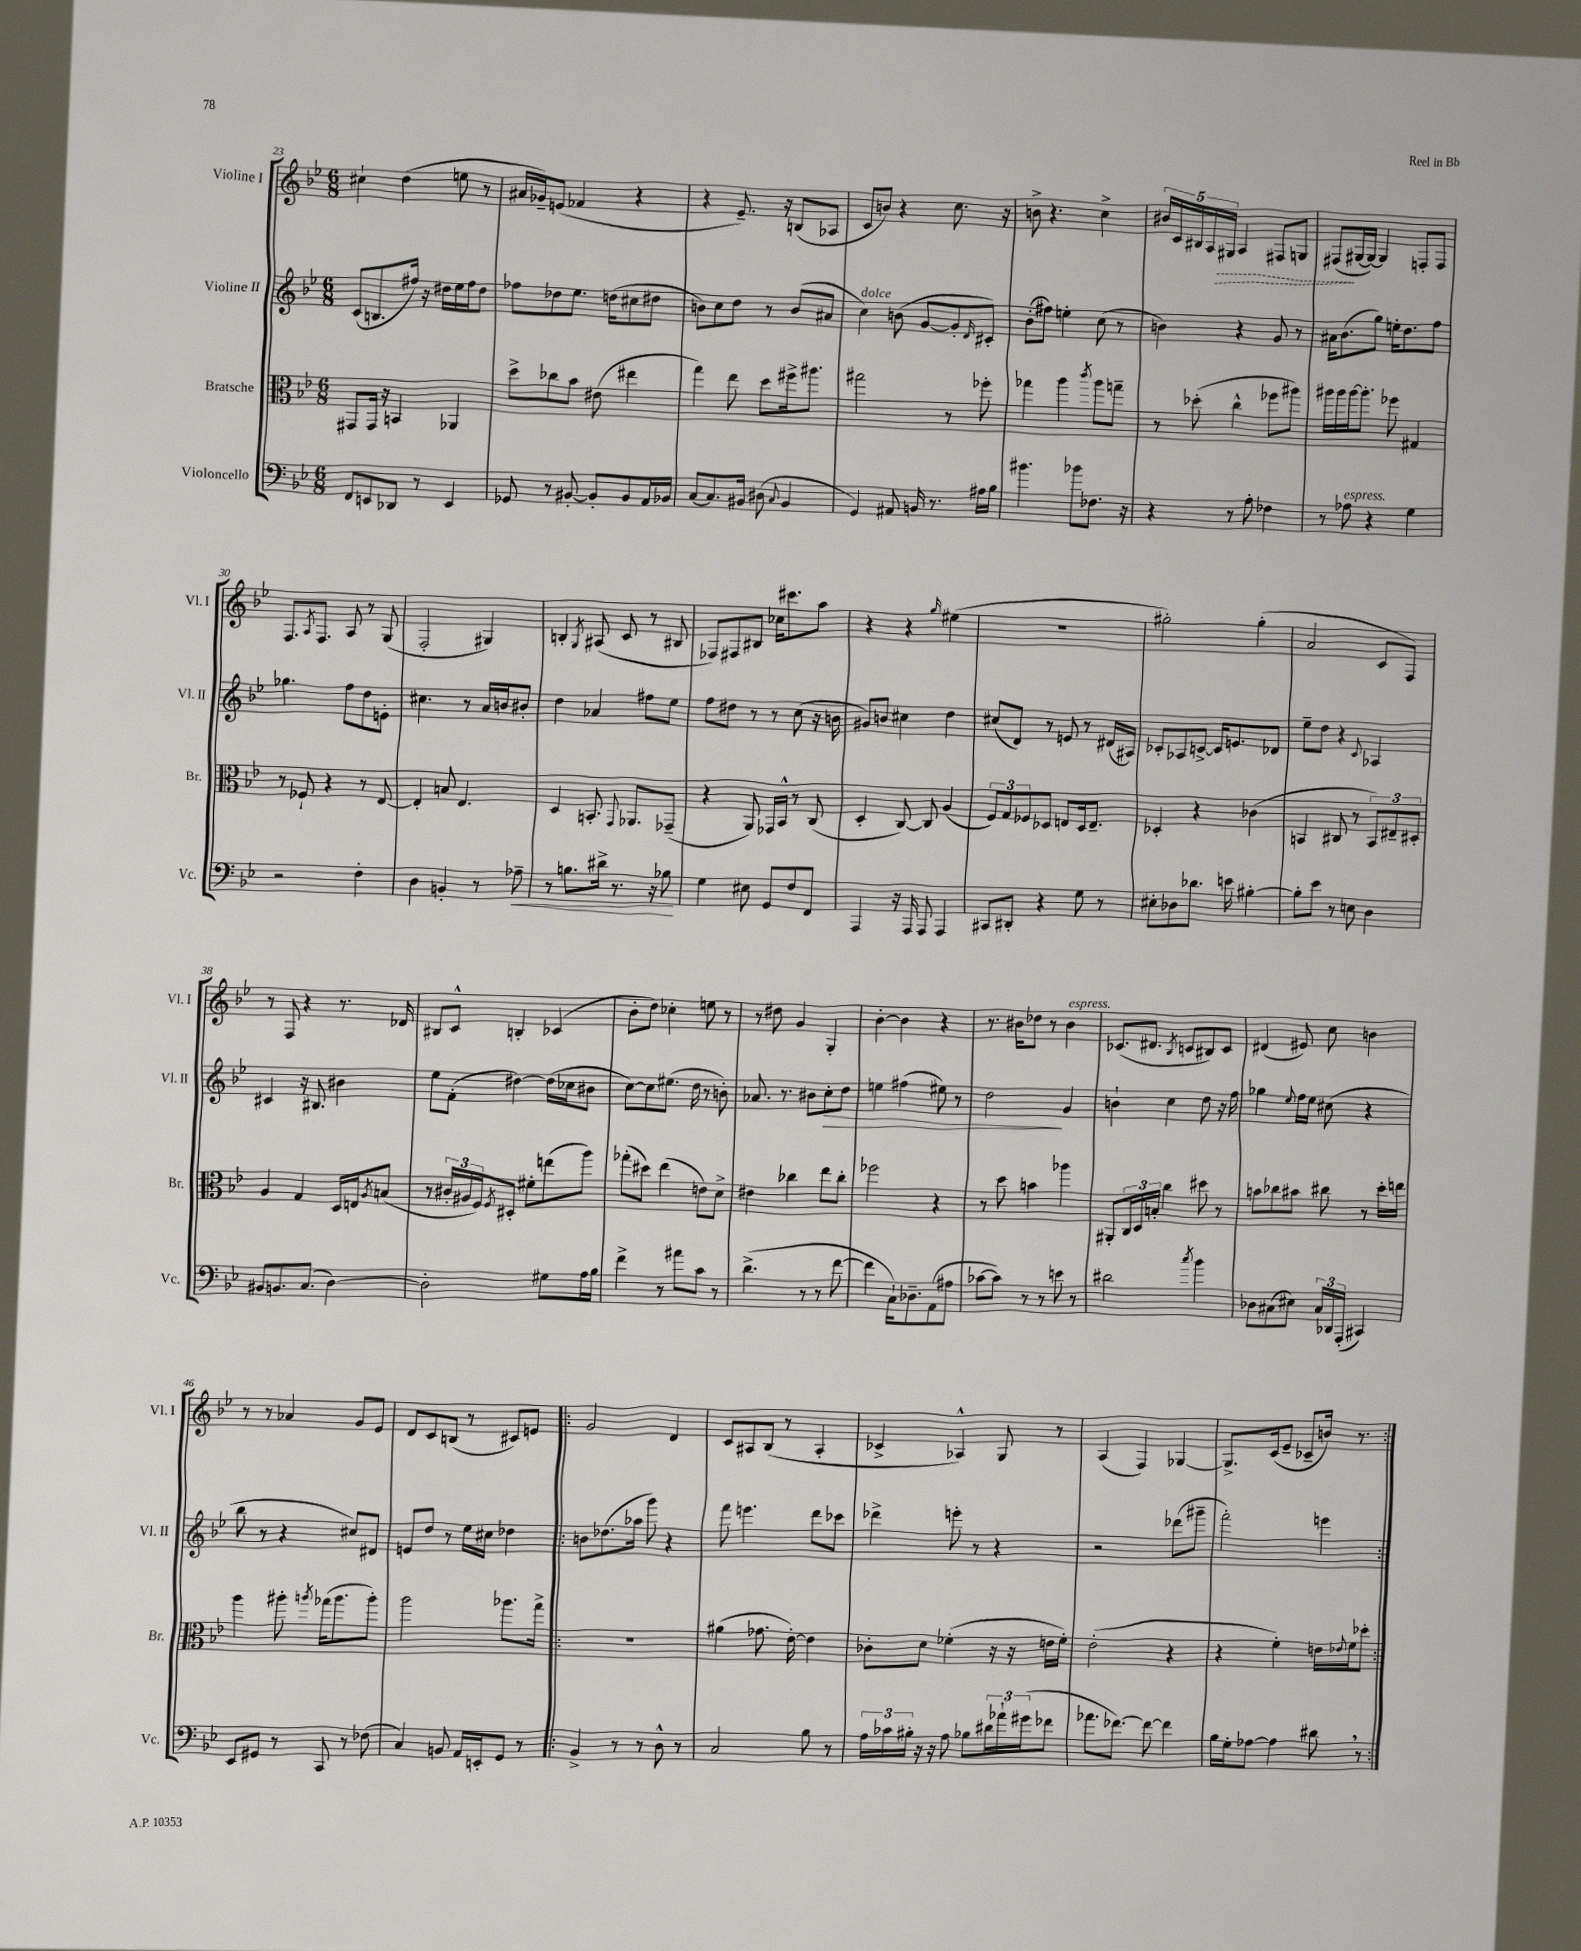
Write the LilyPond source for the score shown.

<<
\new StaffGroup <<
\new Staff = "s0" \with { instrumentName = "Violine I" shortInstrumentName = "Vl. I" } {
    \clef treble \key bes \major \numericTimeSignature \time 6/8
    cis''4-! d''4( e''8 r8 |
    ais'16 ges'16--) e'8( fes'4 r4 |
    r4 ees'8.--) r16 b8( aes8 |
    c'8 b'8) r4 c''8. r16 |
    b'8-> r4. c''4-> |
    \tuplet 5/4 { bis'16 c'16 bis16 a16 \once \override Hairpin.style = #'dashed-line gis16\> } a4 fis8 g8 |
    fis8\!( gis16~ gis16~) gis4 f8-. f8 |
    f8. \acciaccatura { a8 } f8. a8 r8 g8( |
    f2-. gis4) |
    b4-. \acciaccatura { g8 } ais8( c'8 r8 bis8 |
    fes8) fis8 bis8 ces''16 cis'''8. a''8 |
    r4 r4 \grace { g''16 } eis''4( |
    R2. |
    gis''2-.) gis''4-.( |
    a'2 c'8 f8) |
    r8 f8 r4 r8. des'16 |
    bis8 c'8-^ b4-. ces'4( |
    bes'8-. d''8) ces''4-. e''8 r8 |
    r8 dis''8 g'4 g4-. |
    bes'4~-. bes'4 r4 |
    r8. bis'16 des''8 r8 bis'4^\markup { \italic "espress." } |
    ces'8.( dis'8. \acciaccatura { bes8 } c'8 bis8) c'8 |
    dis'4( eis'8) c''8 b'4 |
    r8 r8 aes'4 g'8 ees'8 |
    d'8 c'8 b8( r8 cis'8) e'8 |
    \repeat volta 2 { g'2 d'4 |
    c'8 ais8 bes8( r8 ais4-. |
    ces'4-> aes4-^) g8 r8 |
    a4( f4) ges4~ |
    ges8.-> c'16( ees'8-- ces'8-- b'16) r8. | }
}
\new Staff = "s1" \with { instrumentName = "Violine II" shortInstrumentName = "Vl. II" } {
    \clef treble \key bes \major \numericTimeSignature \time 6/8
    c'8( b8. fis''16) r16 dis''16 ees''16 fis''16 dis''8 |
    fes''8 des''8 ees''8. d''16( cis''8 dis''8 |
    b'8) c''8 d''8 r8 b'8( ais'8 |
    c''4^\markup { \italic "dolce" }) b'8( g'8~ g'8-. \grace { d'16 } cis'8-.) |
    bes'8-.( fis''8) e''4-. c''8( r8 |
    b'4) r4 g'8 r8 |
    ais'16 bes'8.( g''8) e''16-. d''8. f''8 |
    ges''4. f''8 d''8 e'8-. |
    cis''4. r8 a'16 b'16 bis'8-. |
    d''4 aes'4 fis''8 ees''8 |
    f''8 dis''8 r8 r8 c''8( r16 b'16 |
    gis'8) b'8 cis''4 d''4 |
    cis''8( d'8) r8 e'8 r8 dis'16( ais16) |
    ces'8-. aes8 c'8~-> c'16 e'8. des'8 |
    ees''8-- d''8 r4 \appoggiatura { c'8 } aes4 |
    cis'4 r16 bis8. bis'4 |
    ees''8 f'8-.( dis''4~) dis''16( ces''16 bis'8 |
    c''8~) c''8 eis''8.( d''16 r8 b'8-.) |
    aes'8. r8. bis'8 c''8-.\> d''8 |
    e''4 fis''4( eis''8) r8 |
    d''2\! g'4 |
    b'4-! c''4 d''8 r16 f''16 |
    ges''4 \appoggiatura { ees''8 } f''16 ees''16 cis''8( r4 |
    bes''8 r8 r4 cis''8) dis'8 |
    e'8 d''8 r8 ees''16 cis''16 des''4 |
    \repeat volta 2 { b'8 des''8.( aes''16 g'''8) r4 |
    f'''8 e'''4. d'''8 ces'''8 |
    des'''4-> e'''8-. r8 r4 |
    r2 des'''8( gis'''8-- |
    f'''2-.) e'''4 | }
}
\new Staff = "s2" \with { instrumentName = "Bratsche" shortInstrumentName = "Br." } {
    \clef alto \key bes \major \numericTimeSignature \time 6/8
    gis,8 gis,16 r16 b,4 aes,4 |
    d''8-> ces''8 bes'8 eis'8( eis''4 |
    g''4) ees''8 d''8 fis''16-> ais''8. |
    gis''2 r8 fes''8-. |
    ges''4 a''4 \acciaccatura { c'''8 } a''8 g''8-- |
    r8 des''8-.( c''4-^ fes''8 ais''8) |
    ais''16 ais''16 ais''16~ ais''8.-. fes''8 gis4 |
    r8 fes8-! r4 r8 ees8~ |
    ees4-. b8 ees4. |
    d4 b,8.-. \appoggiatura { g,8 } aes,8. ges,8--( |
    r4 a,8) ges,16 bes,16-^ r8 c8( |
    d4-. c8~) c8 a4( |
    \tuplet 3/2 { f8) g8 fes8 } des8 e8 des16 e8.-- |
    des4-. r4 ces'4( |
    b,4 cis8 r8 \tuplet 3/2 { b,8) eis8-- dis8-. } |
    a4 g4 d16 e16 \acciaccatura { a8 } b8( |
    r8 \tuplet 3/2 { cis'16-. ais16 f16) } \acciaccatura { f8 } dis8-. fis'8-. e''8( a''8) |
    ges''8-.( dis''8) ees''4( e'8) d'8-> |
    eis'4 ces''4 ees''8 ces''8-. |
    fes''2 r4 |
    r8 d''8 b'4 aes''4 |
    ais,8-. \tuplet 3/2 { c16 d16 b16-. } c''4 dis''8 r8 |
    b'8 ces''8 bis'8 cis''8 r8 d''16-. e''16 |
    a''4 ais''8-. \acciaccatura { a''8 } ges''16( a''8. a''8-.) |
    a''2 aes''8. g''16-> |
    \repeat volta 2 { R2. |
    ais'4( ges'8. ees'16~-.) ees'4 |
    ces'8-. d'8 fes'4-.( r16 r16 e'16 fes'16-.) |
    ees'2-.( r4 |
    r4 f'4-.) e'16 \appoggiatura { ees'8 } f'16 des''8-. | }
}
\new Staff = "s3" \with { instrumentName = "Violoncello" shortInstrumentName = "Vc." } {
    \clef bass \key bes \major \numericTimeSignature \time 6/8
    f,8 e,8 des,8 r8 e,4 |
    ges,8 r8 bis,8~-. bis,8-. bis,8 a,16 bes,16 |
    c8~ c8. bis,16 dis8( \appoggiatura { c8 } bis,4 |
    g,4) ais,8 b,16 r8. ais16 bes16 |
    bis'4. bes'8 fes8. r16 |
    r4 r8 a8-. fes4 |
    r8 aes8^\markup { \italic "espress." } r4 g4 |
    r2 f4-. |
    d4 b,4-. r8 aes8--\< |
    r8 b8. dis'16-> r8. r16 bes8\! |
    g4 eis8 g,8 f8 f,8 |
    a,,4 r16 a,,16 a,,8 a,,4 |
    cis,8 dis,8-. r4 g8 r8 |
    eis8-. des8 des'8. e'16 bis4~-. |
    bis8-. ees'8 r8 e8 d4 |
    bis,8 b,8. c8.( d4~) |
    d2-. gis8 a16 bes16 |
    f'4-> r8 ais'8 c'8 r8 |
    d'4.->( r8 r8 f'8~ |
    f'4 c16-!) des8.-- a,8( ais8 |
    ces'8~ ces'8) r8 r8 e'8 r8 |
    dis'2 \acciaccatura { c''8 } bes'4 |
    des8 cis8( eis8) \tuplet 3/2 { cis16 des,16 a,,16-.( } cis,4) |
    ees,8 gis,8 r8 c,8 r8 fes8( |
    c4) b,8 a,16 e,16-. g,8 r8 |
    \repeat volta 2 { bes,4-> r8 r8 d8-^ r8 |
    c2 bes8 r8 |
    \tuplet 3/2 { a16 ces'16 bis16-. } r16 r16 a8 bes8 \tuplet 3/2 { dis'16 aes'16-! gis'16( } fes'8 |
    aes'8. fes'8.~) fes'8~ fes'4 |
    bes16 g16-. aes8~ aes4 dis'8 \breathe r8 | }
}
>>
>>
\layout { \context { \Score currentBarNumber = #23 } }
